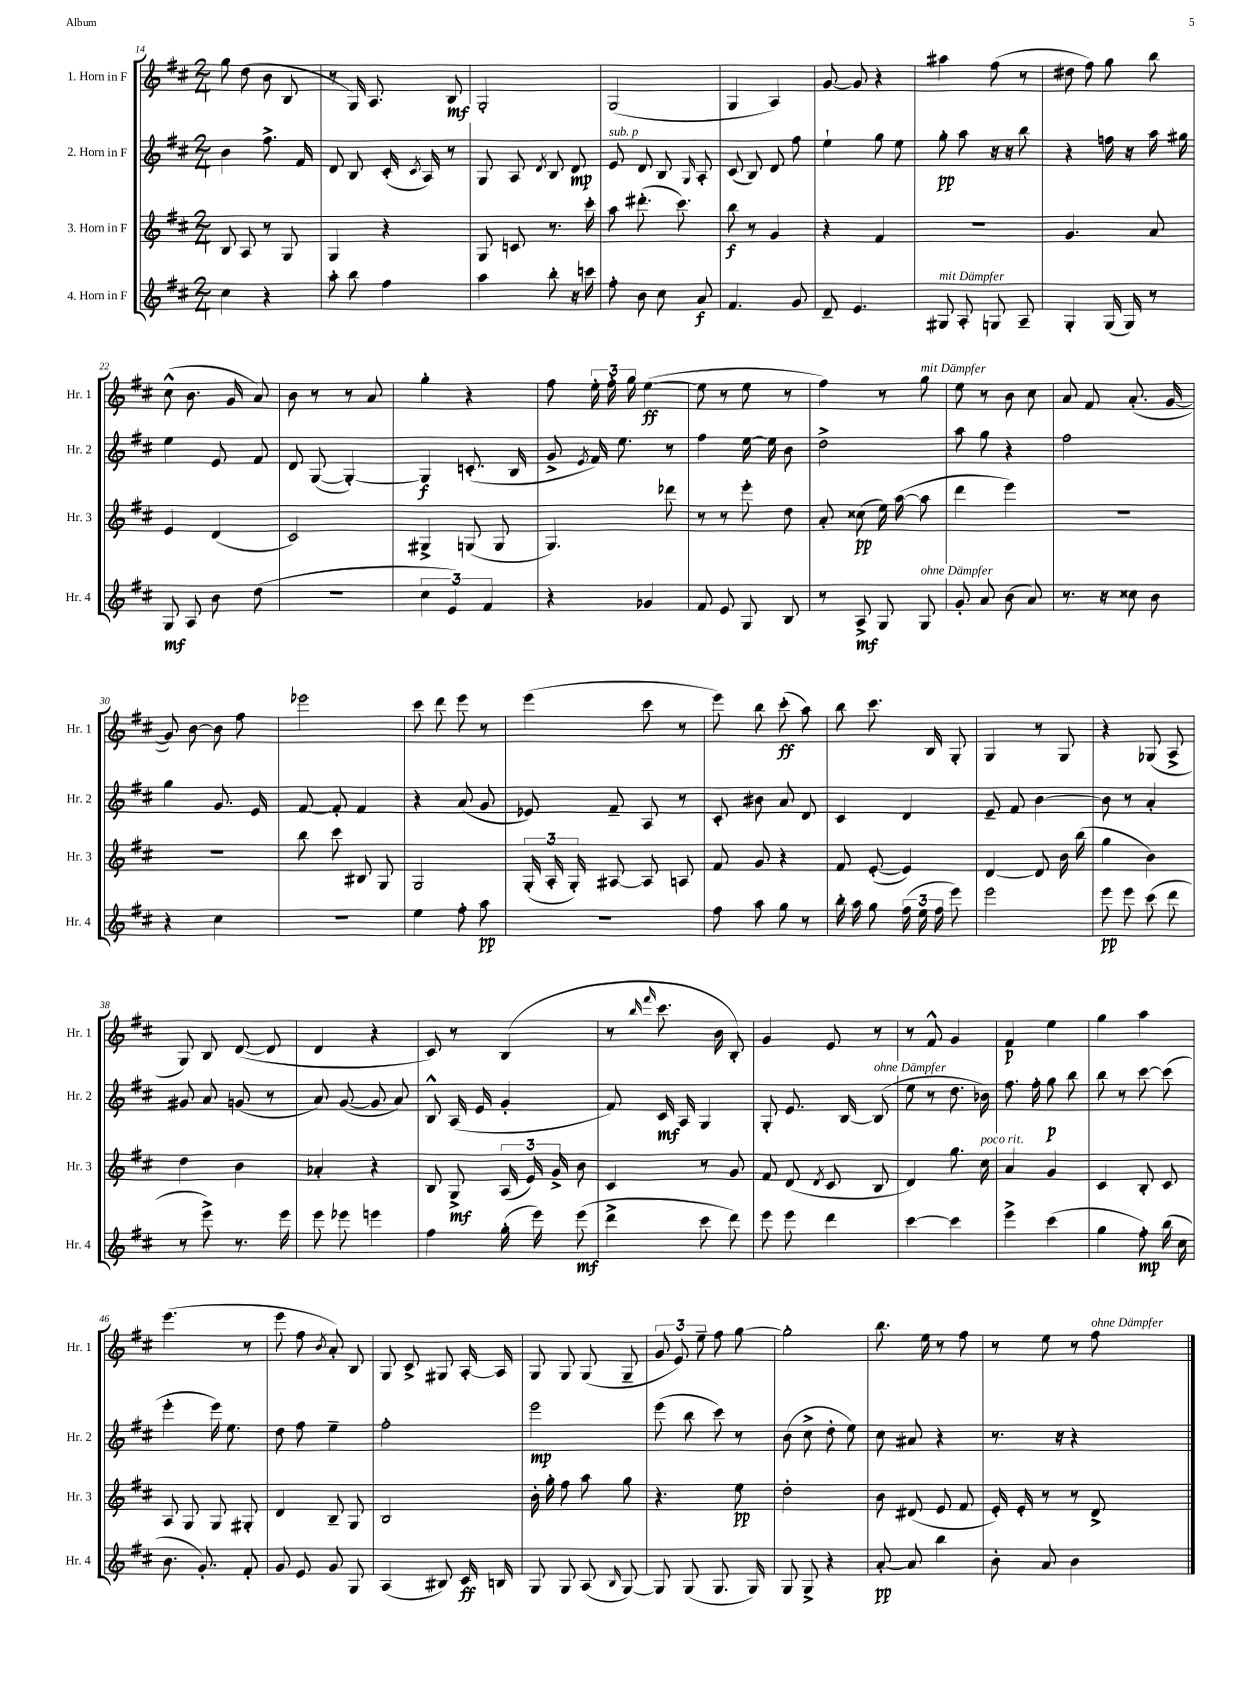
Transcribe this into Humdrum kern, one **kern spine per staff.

**kern	**kern	**kern	**kern
*staff4	*staff3	*staff2	*staff1
*clefG2	*clefG2	*clefG2	*clefG2
*k[f#c#]	*k[f#c#]	*k[f#c#]	*k[f#c#]
*M2/4	*M2/4	*M2/4	*M2/4
4cc#	8B	4b	8gg
.	8A	.	(8dd
4r	8r	8.ff#^	8b
.	8G	.	8B
.	.	16f#	.
=	=	=	=
8aa'	4G	8d	8r
8bb	.	8B	16G)
.	.	.	8.A
4ff#	4r	(16c#'	.
.	.	8qc#	.
.	.	16A)	.
.	.	8r	8B
=	=	=	=
4aa	8G	8G	2G'
.	8c	8A	.
.	.	8qd	.
8bb'	8.r	8B	.
16r	.	8d	.
16ccc	16ccc#'	.	.
=	=	=	=
8ff#'	8aa	8e	(2G
8b	(8.ddd#'	8d	.
8cc#	.	8B	.
.	8.ccc#)	.	.
.	.	16qqG	.
8a	.	8A'	.
=	=	=	=
4.f#	8bb	(8c#	4G
.	8r	8B)	.
.	4g	8d	4A)
8g	.	8ff#	.
=	=	=	=
8d~	4r	4ee`	[8g
4.e	.	.	8g]
.	4f#	8gg	4r
.	.	8ee	.
=	=	=	=
8G#	2r	8gg'	4aa#
8A'	.	8aa	.
8G	.	16r	(8ff#
.	.	16r	.
8A~	.	8bb	8r
=	=	=	=
4G'	4.g	4r	8dd#
.	.	.	8ff#)
(16G	.	16ff	8gg
16G)	.	16r	.
8r	8a	16aa	8bb
.	.	16gg#	.
=	=	=	=
8G	4e	4ee	(8cc#^^
8A	.	.	8.b
8b	(4d	8e	.
.	.	.	16g
(8dd	.	8f#	8a)
=	=	=	=
2r	2c#)	8d	8b
.	.	([8G	8r
.	.	4G'_)	8r
.	.	.	8a
=	=	=	=
6cc#	4G#^	4G]	4gg'
6e)	.	.	.
.	(8G	(8.c'	4r
6f#	.	.	.
.	8G	.	.
.	.	16B	.
=	=	=	=
4r	4.G)	8g^	8ff#
.	.	8qe	.
.	.	16f#)	24ee'
.	.	.	24ff#'
.	.	8.ee	.
.	.	.	24gg
4g-	.	.	([4ee
.	8ddd-	8r	.
=	=	=	=
8f#	8r	4ff#	8ee]
8e	8r	.	8r
8G	8eee'	[16ee	8ee
.	.	16ee]	.
8B	8dd	8b	8r
=	=	=	=
8r	8a'	2dd^	4ff#)
8A^	(8cc##	.	.
8G	16ee)	.	8r
.	([16aa	.	.
8G	8aa]	.	8gg
=	=	=	=
8g'	4ddd	8aa	8ee
8a	.	8gg	8r
(8b	4eee)	4r	8b
8a)	.	.	8cc#
=	=	=	=
8.r	2r	2ff#	8a
.	.	.	8f#
16r	.	.	.
8cc##	.	.	(8.a'
8b	.	.	.
.	.	.	[16g
=	=	=	=
4r	2r	4gg	8g])
.	.	.	[8b
4cc#	.	8.g	8b]
.	.	.	8ff#
.	.	16e	.
=	=	=	=
2r	8bb	[8f#	2eee-
.	8ccc#	8f#']	.
.	8B#	4f#	.
.	8G	.	.
=	=	=	=
4ee	2G	4r	8ccc#
.	.	.	8ddd
8ff#'	.	(8a	8eee
8aa	.	8g	8r
=	=	=	=
2r	(24G'	8e-)	(4eee
.	24A'	.	.
.	24G')	.	.
.	[8A#	8f#~	.
.	8A#]	8A	8ccc#
.	8A	8r	8r
=	=	=	=
8ff#	8f#	8c#'	8eee)
8aa	8g	8b#	8bb
8gg	4r	8a	(8ccc#'
8r	.	8d	8aa)
=	=	=	=
16bb'	8f#	4c#	8bb
16aa	.	.	.
8gg	([8e'	.	8.ccc#
(24ff#	4e])	4d	.
24ee	.	.	.
.	.	.	16B
24ff#	.	.	.
8eee)	.	.	8G'
=	=	=	=
2eee	[4d	8e~	4G
.	.	8f#	.
.	8d]	[4b	8r
.	16b	.	8G
.	(16bb	.	.
=	=	=	=
8eee	4gg	8b]	4r
8eee	.	8r	.
(8ccc#	4b)	4a'	(8G-
8ddd	.	.	8A^
=	=	=	=
8r	4dd	8g#	8G)
8eee^)	.	8a	8B
8.r	4b	(8g	([8d
.	.	8r	8d]
16eee	.	.	.
=	=	=	=
8eee	4a-'	8a)	4d
8eee-	.	([8g	.
4eee	4r	8g]	4r
.	.	8a)	.
=	=	=	=
4ff#	8B	8B^^	8c#)
.	8G^	(16A	8r
.	.	16e	.
(16gg'	(24A	4g'	(4B
.	24e)	.	.
16eee)	.	.	.
.	24g^	.	.
(8eee	8b	.	.
=	=	=	=
4ddd^	4c#	8f#)	8r
.	.	.	16qqbb
.	.	.	16qqfff#
.	.	16c#	8.ccc#
.	.	16A	.
8ccc#	8r	4G	.
.	.	.	16b
8ddd)	8g	.	8B')
=	=	=	=
8eee	8f#	8G'	4g
8eee	(8d	8.e	.
.	8qd	.	.
4ddd	8c#	.	8e
.	.	[16B	.
.	8B	(8B]	8r
=	=	=	=
[4ccc#	4d)	8ee	8r
.	.	8r	8f#^^
4ccc#]	8.gg	8.dd	4g
.	16cc#	16b-)	.
=	=	=	=
4eee^	4a	8.ff#	4f#
.	.	16ff#'	.
(4ccc#	4g	8gg	4ee
.	.	8bb	.
=	=	=	=
4gg	4c#	8bb	4gg
.	.	8r	.
8ff#')	8B'	[8ccc#	4aa
(16bb	8c#	(8ccc#]	.
16cc#	.	.	.
=	=	=	=
8.b	8A	4eee'	(4.eee
.	8G	.	.
8.g')	.	.	.
.	8G	16eee)	.
.	.	8.ee	.
8f#'	8G#'	.	8r
=	=	=	=
8g	4d	8dd	8eee
8e	.	8ff#	8ff#
.	.	.	8qb
8g	8B~	4ee~	8a')
8G	8G	.	8B
=	=	=	=
(4A	2B	2ff#'	8G
.	.	.	8c#^
8B#)	.	.	8G#
16c#	.	.	[16A'
16B	.	.	16A]
=	=	=	=
8G	16b'	2eee	8G
.	16gg'	.	.
8G	8ff#	.	8G
(8A	8aa	.	(8G
16qqB	.	.	.
[8G)	8gg	.	8G~
=	=	=	=
8G]	4.r	(8eee	12g
.	.	.	12e)
(8G	.	8bb	.
.	.	.	12ee~
8.G	.	8ccc#)	8ff#
.	8ee	8r	[8gg
16G)	.	.	.
=	=	=	=
8G	2dd'	(8b	2gg']
8G^	.	8cc#^	.
4r	.	8dd'	.
.	.	8ee)	.
=	=	=	=
[8a'	8b	8cc#	8.bb
8a]	(8d#	8a#	.
.	.	.	16ee
4bb	8e	4r	8r
.	8f#	.	8ff#
=	=	=	=
8b'	16e')	8.r	8r
.	16e'	.	.
8a	8r	.	8ee
.	.	16r	.
4b	8r	4r	8r
.	8d^	.	8ff#
==	==	==	==
*-	*-	*-	*-
